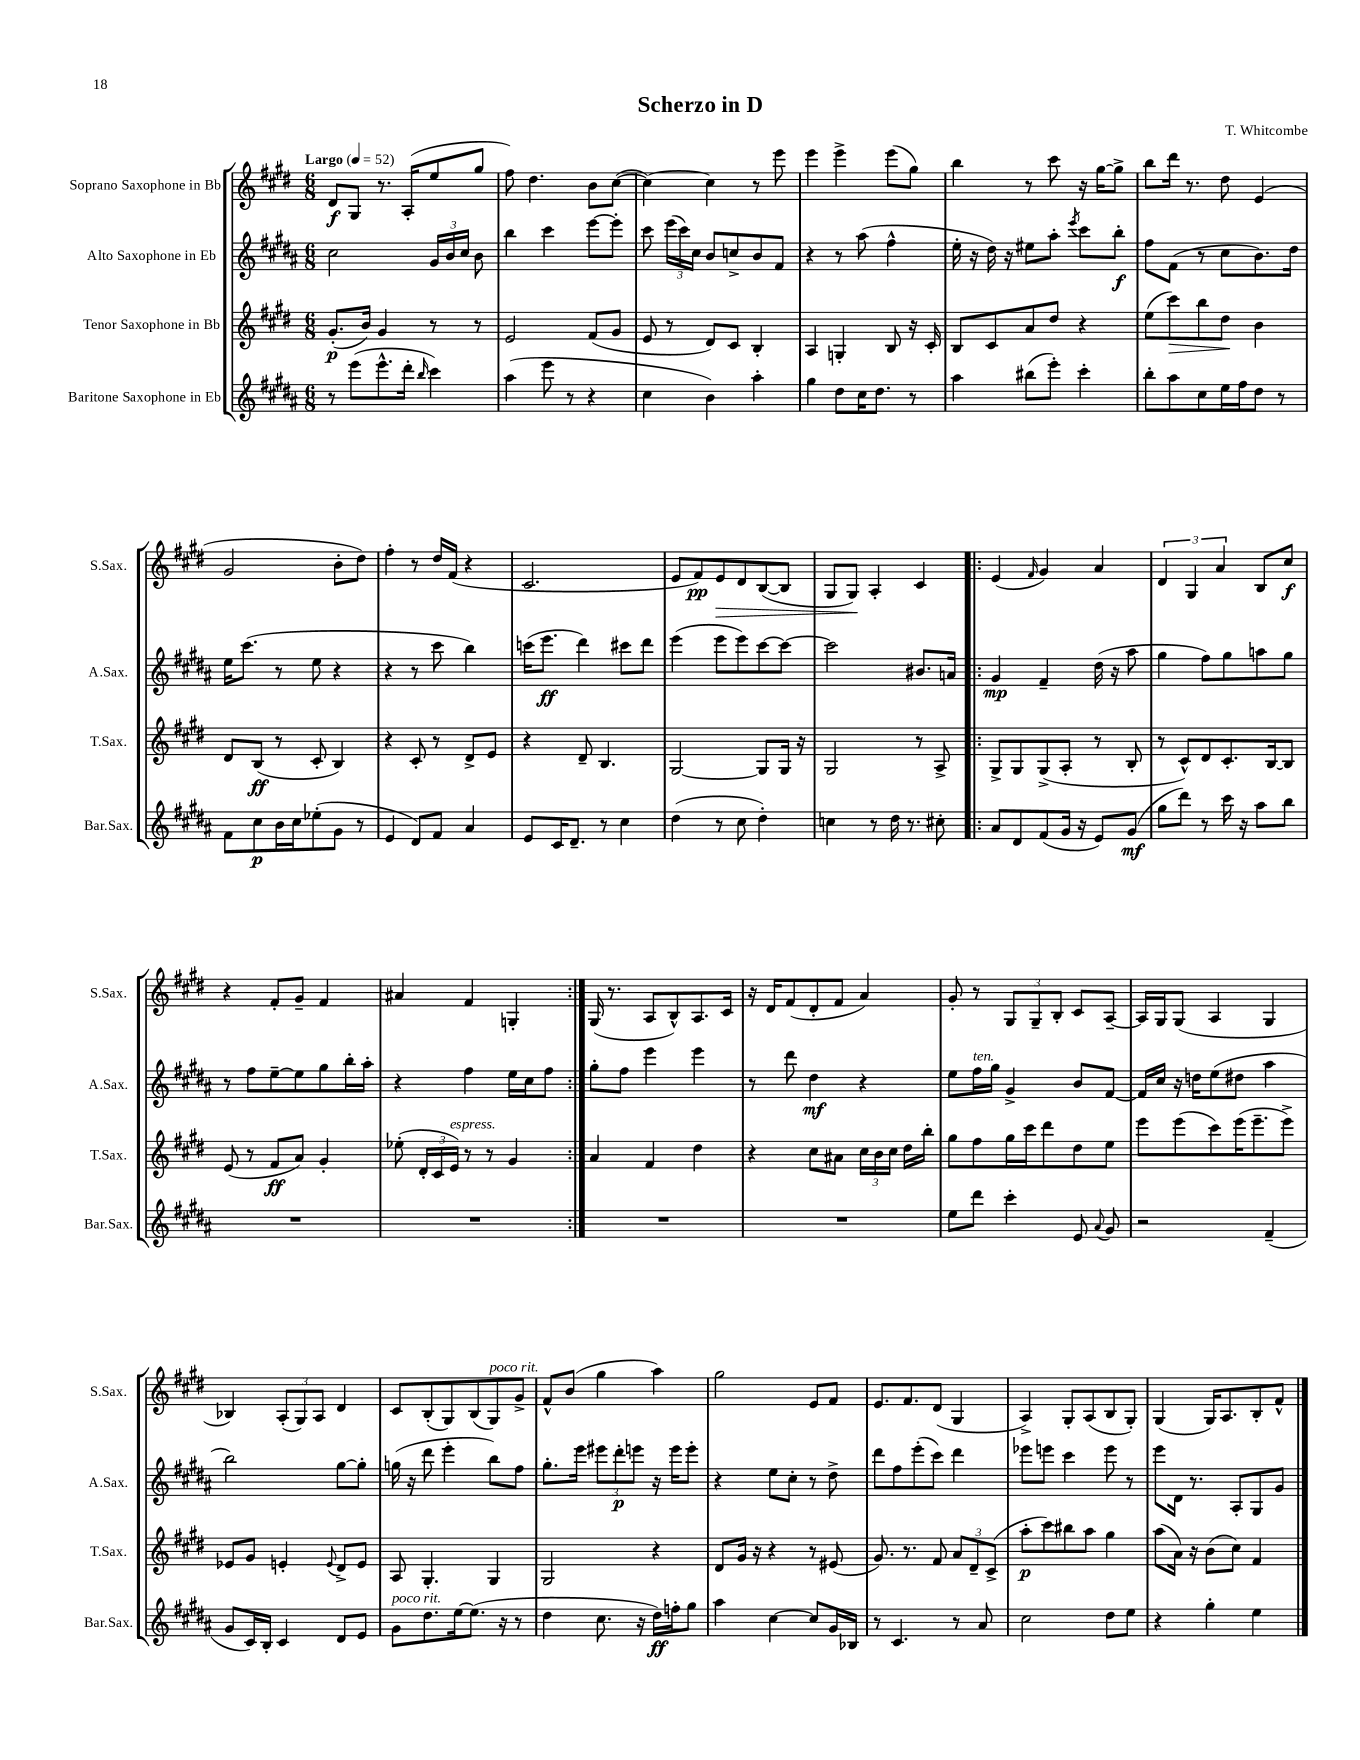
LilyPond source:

\header { title = "Scherzo in D" composer = "T. Whitcombe" }
<<
\new StaffGroup <<
\new Staff = "s0" \with { instrumentName = "Soprano Saxophone in Bb" shortInstrumentName = "S.Sax." } {
    \clef treble \key e \major \numericTimeSignature \time 6/8 \tempo "Largo" 4 = 52
    \autoBeamOff dis'8[\f gis8] r8. a16[-.( e''8 gis''8] |
    fis''8) dis''4. b'8[ cis''8]~( |
    cis''4~) cis''4 r8 e'''8 |
    e'''4 e'''4-> e'''8[( gis''8]) |
    b''4 r8 cis'''8 r16 gis''16[~ gis''8]-> |
    b''8[ dis'''16] r8. dis''8 e'4( |
    gis'2 b'8[-. dis''8]) |
    fis''4-. r8 dis''16[ fis'16]( r4 |
    cis'2. |
    e'8[ fis'8\pp) e'8\> dis'8 b8~( b8] |
    gis8[ gis8]\!) a4-. cis'4 |
    \repeat volta 2 { e'4( \grace { fis'16 } gis'4) a'4 |
    \tuplet 3/2 { dis'4 gis4 a'4 } b8[ cis''8]\f |
    r4 fis'8[-. gis'8]-- fis'4 |
    ais'4 fis'4 g4-. | }
    gis16( r8. a8[ b8-^) a8. cis'16] |
    r16 dis'16[ fis'8( dis'8-. fis'8] a'4) |
    gis'8-. r8 \tuplet 3/2 { gis8[ gis8-- b8]-. } cis'8[ a8]~-- |
    a16[ gis16 gis8]( a4 gis4 |
    bes4) \tuplet 3/2 { a8[-.( gis8) a8] } dis'4 |
    cis'8[ b8-.( gis8) b8( gis8^\markup { \italic "poco rit." }) gis'8]-> |
    fis'8[-^ b'8]( gis''4 a''4) |
    gis''2 e'8[ fis'8] |
    e'8.[ fis'8. dis'8]( gis4 |
    a4->) gis8[-. a8( b8 gis8]-.) |
    gis4( gis16[) a8. b8-. fis'8]-^ \bar "|." |
}
\new Staff = "s1" \with { instrumentName = "Alto Saxophone in Eb" shortInstrumentName = "A.Sax." } {
    \clef treble \key b \major \numericTimeSignature \time 6/8
    \autoBeamOff cis''2 \tuplet 3/2 { gis'16[ b'16 cis''16] } b'8 |
    b''4 cis'''4 e'''8[~ e'''8]-. |
    cis'''8 \tuplet 3/2 { e'''16[( cis'''16) cis''16] } b'8[ c''8-> b'8 fis'8] |
    r4 r8 ais''8( fis''4-^ |
    e''16-. r16 dis''16) r16 eis''8[ ais''8]-. \acciaccatura { e'''8 } cis'''8[ b''8]-.\f |
    fis''8[ fis'8]( r8 cis''8[ b'8.) dis''16] |
    e''16[ cis'''8.]( r8 e''8 r4 |
    r4 r8 cis'''8 b''4) |
    c'''16[( e'''8.]\ff dis'''4) cis'''8[ dis'''8] |
    e'''4( e'''8[ e'''8) cis'''8~ cis'''8]~ |
    cis'''2 bis'8.[ a'16] |
    \repeat volta 2 { gis'4\mp fis'4-- dis''16( r16 ais''8 |
    gis''4 fis''8[) gis''8 a''8 gis''8] |
    r8 fis''8[ e''8~-- e''8 gis''8 b''16-. ais''16]-. |
    r4 fis''4 e''16[ cis''16 fis''8] | }
    gis''8[-. fis''8] e'''4 e'''4 |
    r8 dis'''8 dis''4\mf r4 |
    e''8[ fis''16^\markup { \italic "ten." } gis''16] gis'4-> b'8[ fis'8]~ |
    fis'16[ cis''16] r16 d''16[ e''8( dis''8] ais''4 |
    b''2) gis''8[~ gis''8]-. |
    g''16( r16 dis'''8 e'''4-. b''8[) fis''8] |
    gis''8.[-. e'''16] \tuplet 3/2 { eis'''8[ dis'''8-.\p e'''8] } r16 e'''16[ e'''8]-. |
    r4 e''8[ cis''8]-. r8 dis''8-> |
    dis'''8[ fis''8 e'''8-.( cis'''8]) dis'''4 |
    ees'''8[ e'''8] cis'''4 e'''8 r8 |
    e'''8[ dis'16] r8. ais8[-. gis8 gis'8] \bar "|." |
}
\new Staff = "s2" \with { instrumentName = "Tenor Saxophone in Bb" shortInstrumentName = "T.Sax." } {
    \clef treble \key e \major \numericTimeSignature \time 6/8
    \autoBeamOff gis'8.[-.\p( b'16]) gis'4 r8 r8 |
    e'2 fis'8[( gis'8] |
    e'8 r8 dis'8[) cis'8] b4-. |
    a4 g4-. b8 r16 cis'16-. |
    b8[ cis'8 a'8 dis''8] r4 |
    e''8[( cis'''8\>) b''8 dis''8]\! b'4 |
    dis'8[ b8]\ff( r8 cis'8-. b4) |
    r4 cis'8-. r8 dis'8[-> e'8] |
    r4 dis'8-- b4. |
    gis2~ gis8[ gis16] r16 |
    gis2 r8 a8-> |
    \repeat volta 2 { gis8[-> gis8 gis8->( a8]-. r8 b8-. |
    r8 cis'8[-^) dis'8 cis'8.-. b16~ b8] |
    e'8( r8 fis'8[\ff a'8]) gis'4-. |
    ees''8-.( \tuplet 3/2 { dis'16[-. cis'16 e'16]^\markup { \italic "espress." }) } r8 r8 gis'4 | }
    a'4 fis'4 dis''4 |
    r4 cis''8[ ais'8] \tuplet 3/2 { cis''16[ b'16 cis''16] } dis''16[ b''16]-. |
    gis''8[ fis''8 gis''16 cis'''16 dis'''8 dis''8 e''8] |
    e'''8[ e'''8( cis'''8) e'''16( e'''8.-- e'''8]->) |
    ees'8[ gis'8] e'4-. \appoggiatura { e'8 } dis'8[-> e'8] |
    a8 gis4.-. gis4 |
    gis2 r4 |
    dis'8[ gis'16] r16 r4 r8 eis'8( |
    gis'8.) r8. fis'8 \tuplet 3/2 { a'8[ dis'8-- cis'8]->( } |
    a''8[-.\p cis'''8) bis''8 a''8] gis''4 |
    a''8[( a'16]) r16 b'8[( cis''8]) fis'4 \bar "|." |
}
\new Staff = "s3" \with { instrumentName = "Baritone Saxophone in Eb" shortInstrumentName = "Bar.Sax." } {
    \clef treble \key b \major \numericTimeSignature \time 6/8
    \autoBeamOff r8 e'''8[( e'''8.-^ dis'''16]-. \grace { b''16 } cis'''4) |
    ais''4( e'''8 r8 r4 |
    cis''4 b'4) ais''4-. |
    gis''4 dis''8[ cis''16 dis''8.] r8 |
    ais''4 bis''8[( e'''8]-.) cis'''4-. |
    b''8[-. ais''8 cis''8 e''16 fis''16 dis''8] r8 |
    fis'8[ cis''8\p b'16 cis''16 ees''8-.( gis'8] r8 |
    e'4 dis'8[) fis'8] ais'4 |
    e'8[ cis'16 dis'8.]-- r8 cis''4 |
    dis''4( r8 cis''8 dis''4-.) |
    c''4 r8 dis''16 r8. cis''8-. |
    \repeat volta 2 { ais'8[ dis'8 fis'8( gis'16] r16 e'8[) gis'8]\mf( |
    gis''8[ dis'''8]) r8 cis'''16 r16 ais''8[ b''8] |
    R2. |
    R2. | }
    R2. |
    R2. |
    e''8[ dis'''8] cis'''4-. e'8 \appoggiatura { ais'8 } gis'8 |
    r2 fis'4--( |
    gis'8[ cis'16) b16]-. cis'4 dis'8[ e'8] |
    gis'8[^\markup { \italic "poco rit." } dis''8. e''16~ e''8.]( r16 r8 |
    dis''4 cis''8. r16 dis''16[\ff) f''16-. gis''8] |
    ais''4 cis''4~ cis''8[ gis'16 bes16] |
    r8 cis'4. r8 ais'8 |
    cis''2 dis''8[ e''8] |
    r4 gis''4-. e''4 \bar "|." |
}
>>
>>
\layout { \context { \Score \remove "Bar_number_engraver" } }
